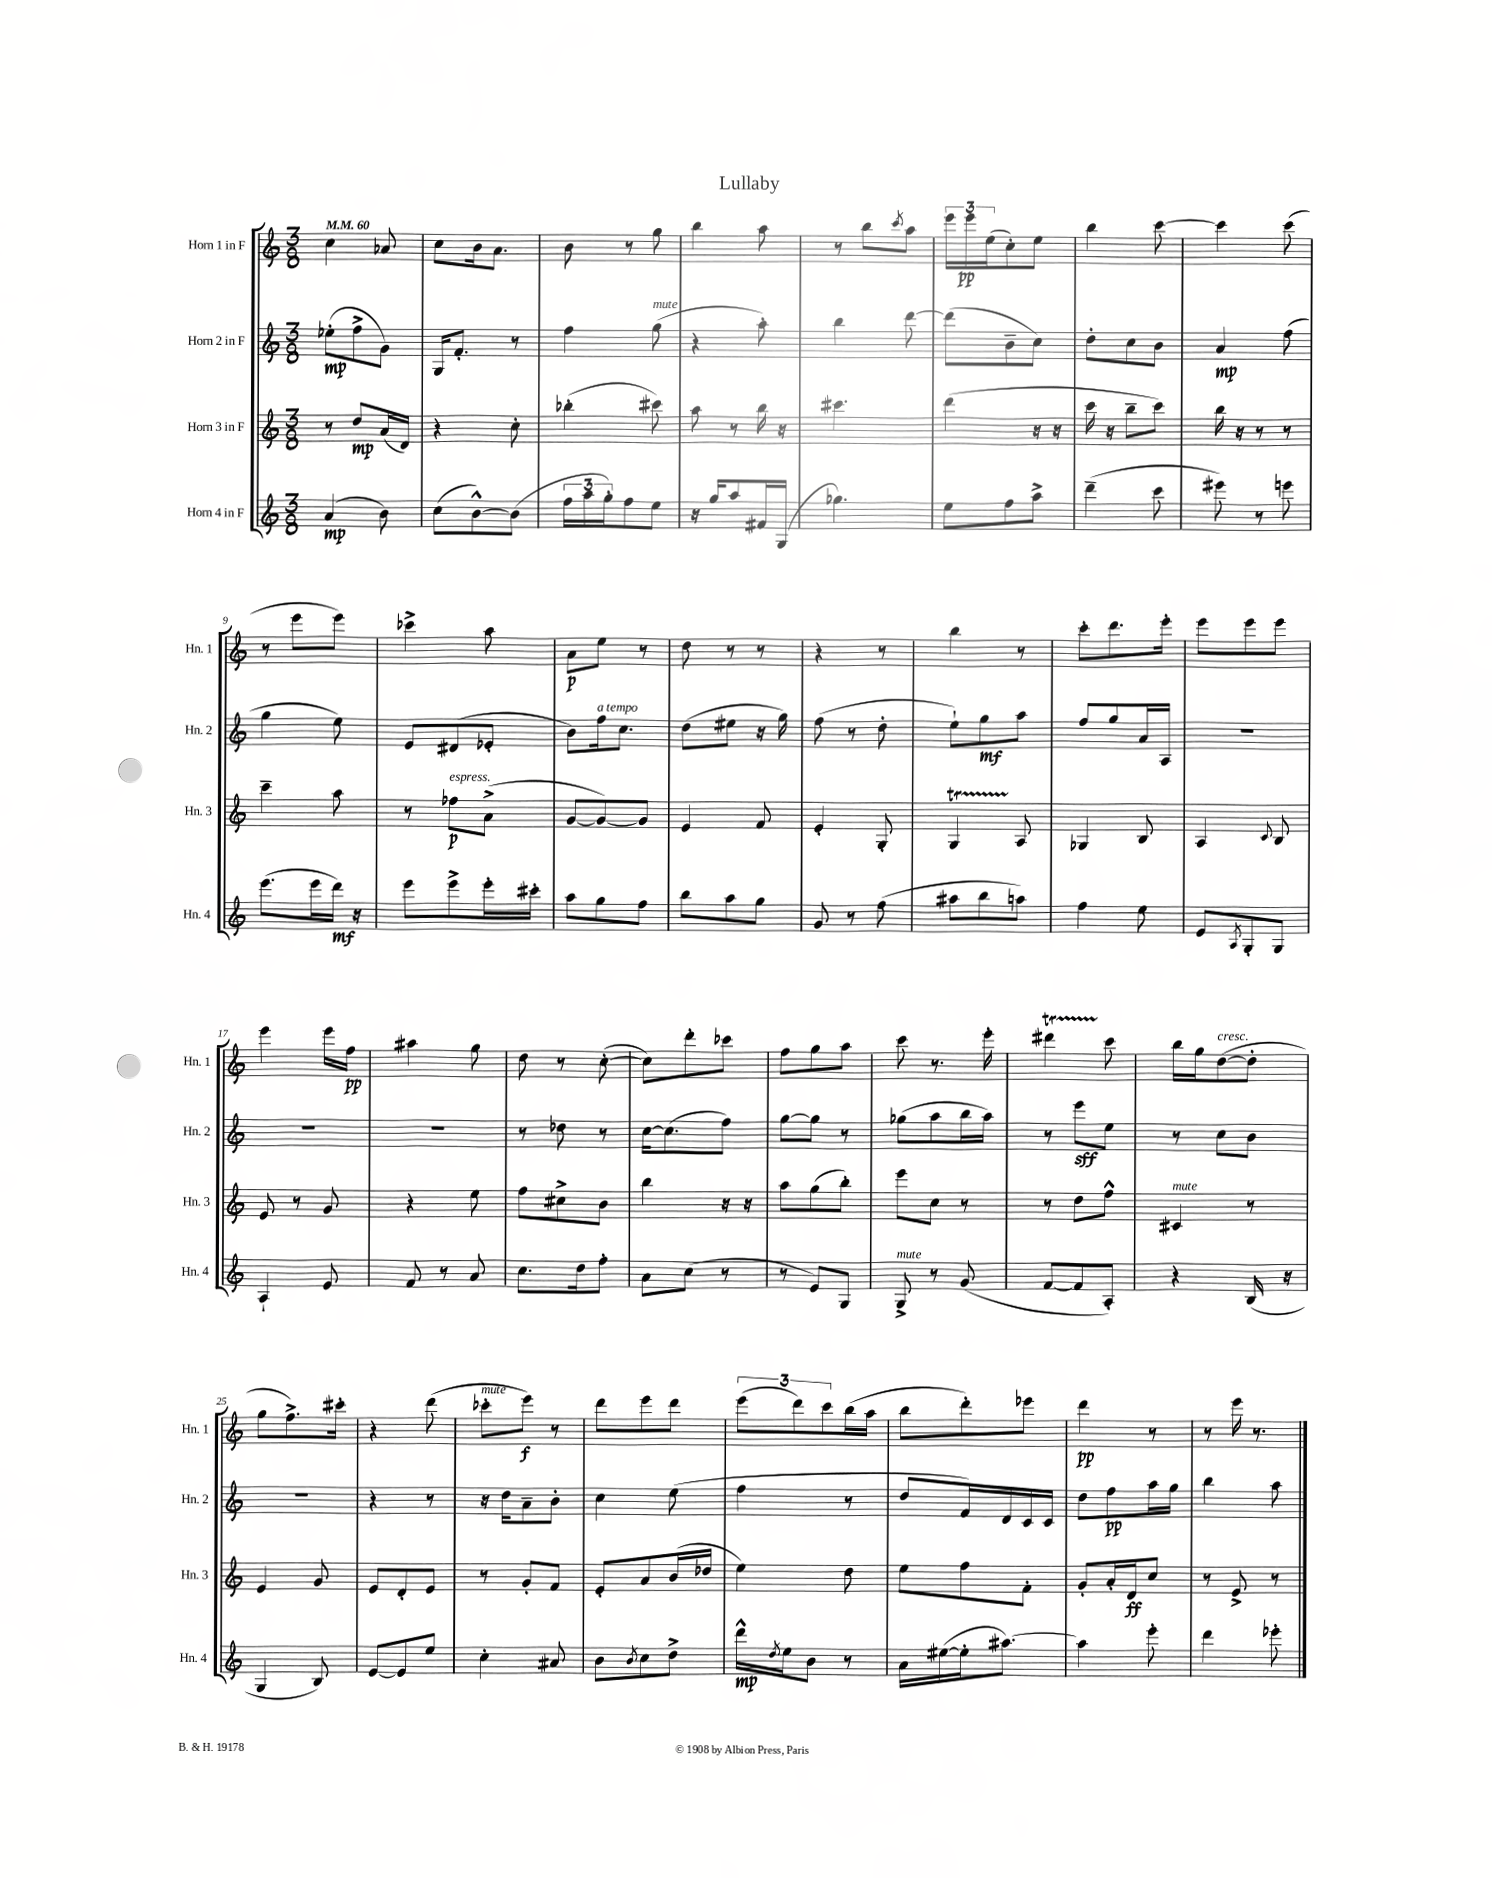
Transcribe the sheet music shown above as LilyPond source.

\header { title = "Lullaby" }
<<
\new StaffGroup <<
\new Staff = "s0" \with { instrumentName = "Horn 1 in F" shortInstrumentName = "Hn. 1" } {
    \clef treble \key c \major \numericTimeSignature \time 3/8 \tempo 4 = 60
    c''4 aes'8 |
    c''8 b'16 a'8. |
    b'8 r8 g''8 |
    b''4 a''8 |
    r8 b''8 \acciaccatura { c'''8 } a''8 |
    \tuplet 3/2 { e'''16 e'''16\pp e''16( } c''8-.) e''8 |
    b''4 c'''8~ |
    c'''4 c'''8( |
    r8 e'''8 e'''8) |
    ces'''4-> a''8 |
    a'8\p e''8 r8 |
    d''8 r8 r8 |
    r4 r8 |
    b''4 r8 |
    c'''8-. d'''8. e'''16-. |
    e'''8 e'''8 e'''8 |
    e'''4 e'''16 f''16\pp |
    ais''4 g''8 |
    d''8 r8 c''8~-.( |
    c''8) d'''8-. ces'''8 |
    f''8 g''8 a''8 |
    c'''8 r8. e'''16-. |
    dis'''4\startTrillSpan c'''8\stopTrillSpan |
    b''16 g''16 d''8~^\markup { \italic "cresc." }( d''8-. |
    g''8 f''8.->) cis'''16-. |
    r4 d'''8( |
    ces'''8-.^\markup { \italic "mute" } e'''8\f) r8 |
    d'''8 e'''8 d'''8 |
    \tuplet 3/2 { e'''8( d'''8) c'''8 } b''16( a''16 |
    b''8 d'''8-.) ees'''8 |
    d'''4\pp r8 |
    r8 e'''16 r8. \bar "|." |
}
\new Staff = "s1" \with { instrumentName = "Horn 2 in F" shortInstrumentName = "Hn. 2" } {
    \clef treble \key c \major \numericTimeSignature \time 3/8
    ees''8-.\mp( f''8-> g'8) |
    g16 f'8.-. r8 |
    f''4 g''8^\markup { \italic "mute" }( |
    r4 a''8-.) |
    b''4 d'''8~ |
    d'''8( b'8-- c''8) |
    d''8-. c''8 b'8 |
    a'4\mp f''8( |
    g''4 e''8) |
    e'8 dis'8( ees'8-. |
    b'8) f''16^\markup { \italic "a tempo" } c''8. |
    d''8( eis''8 r16 g''16) |
    f''8( r8 d''8-. |
    e''8-!) g''8\mf a''8 |
    f''8 g''8 a'16 a16 |
    R4. |
    R4. |
    R4. |
    r8 des''8 r8 |
    c''16~ c''8.( f''8) |
    g''8~ g''8 r8 |
    ges''8( a''8 b''16 a''16) |
    r8 e'''8\sff e''8 |
    r8 c''8 b'8 |
    R4. |
    r4 r8 |
    r16 d''16 a'8-- b'8-. |
    c''4 e''8( |
    f''4 r8 |
    d''8 f'16) d'16 c'16 c'16 |
    d''8 f''8\pp a''16 g''16 |
    b''4 a''8 \bar "|." |
}
\new Staff = "s2" \with { instrumentName = "Horn 3 in F" shortInstrumentName = "Hn. 3" } {
    \clef treble \key c \major \numericTimeSignature \time 3/8
    r8 d''8\mp a'16( d'16) |
    r4 c''8-. |
    bes''4-.( cis'''8) |
    a''8 r8 b''16 r16 |
    cis'''4. |
    d'''4( r16 r16 |
    c'''16 r16 b''8-- c'''8) |
    b''16 r16 r8 r8 |
    c'''4-- a''8 |
    r8 fes''8\p^\markup { \italic "espress." } a'8->( |
    g'8~ g'8~) g'8 |
    e'4 f'8 |
    e'4-. g8-. |
    g4\startTrillSpan a8\stopTrillSpan |
    ges4 b8 |
    a4 \appoggiatura { c'8 } b8 |
    e'8 r8 g'8 |
    r4 e''8 |
    f''8 cis''8-> b'8 |
    b''4 r16 r16 |
    a''8 g''8( b''8-.) |
    e'''8 c''8 r8 |
    r8 d''8 f''8-^ |
    cis'4^\markup { \italic "mute" } r8 |
    e'4 g'8 |
    e'8 d'8-. e'8 |
    r8 g'8-. f'8 |
    e'8-. a'8 b'16( des''16 |
    e''4) d''8 |
    e''8 f''8 f'8-. |
    g'8-. a'16-. d'16\ff c''8 |
    r8 e'8-> r8 \bar "|." |
}
\new Staff = "s3" \with { instrumentName = "Horn 4 in F" shortInstrumentName = "Hn. 4" } {
    \clef treble \key c \major \numericTimeSignature \time 3/8
    a'4\mp( b'8) |
    c''8( b'8~-^) b'8( |
    \tuplet 3/2 { f''16 a''16 g''16-.) } f''8 e''8 |
    r16 g''16 a''8 fis'16 g16( |
    ges''4.) |
    e''8 f''8 a''8-> |
    d'''4--( c'''8 |
    eis'''8) r8 e'''8 |
    e'''8.( e'''16 d'''16\mf) r16 |
    e'''8 e'''8-> e'''16-. cis'''16-. |
    a''8 g''8 f''8 |
    b''8 a''8 g''8 |
    g'8 r8 f''8( |
    ais''8 b''8 a''8) |
    f''4 e''8 |
    e'8 \acciaccatura { a8 } g8-. g8 |
    a4-! e'8 |
    f'8 r8 a'8 |
    c''8. d''16 f''8-. |
    a'8 c''8( r8 |
    r8 e'8) g8 |
    g8->^\markup { \italic "mute" } r8 g'8( |
    f'8~ f'8 a8-.) |
    r4 b16( r16 |
    g4 b8) |
    e'8~ e'8 e''8 |
    c''4-. ais'8 |
    b'8 \acciaccatura { b'8 } c''8 d''8-> |
    d'''16-^\mp \acciaccatura { d''8 } e''16 b'8 r8 |
    a'16 eis''16~( eis''16-. ais''8.~) |
    ais''4 e'''8-. |
    d'''4 ees'''8-. \bar "|." |
}
>>
>>
